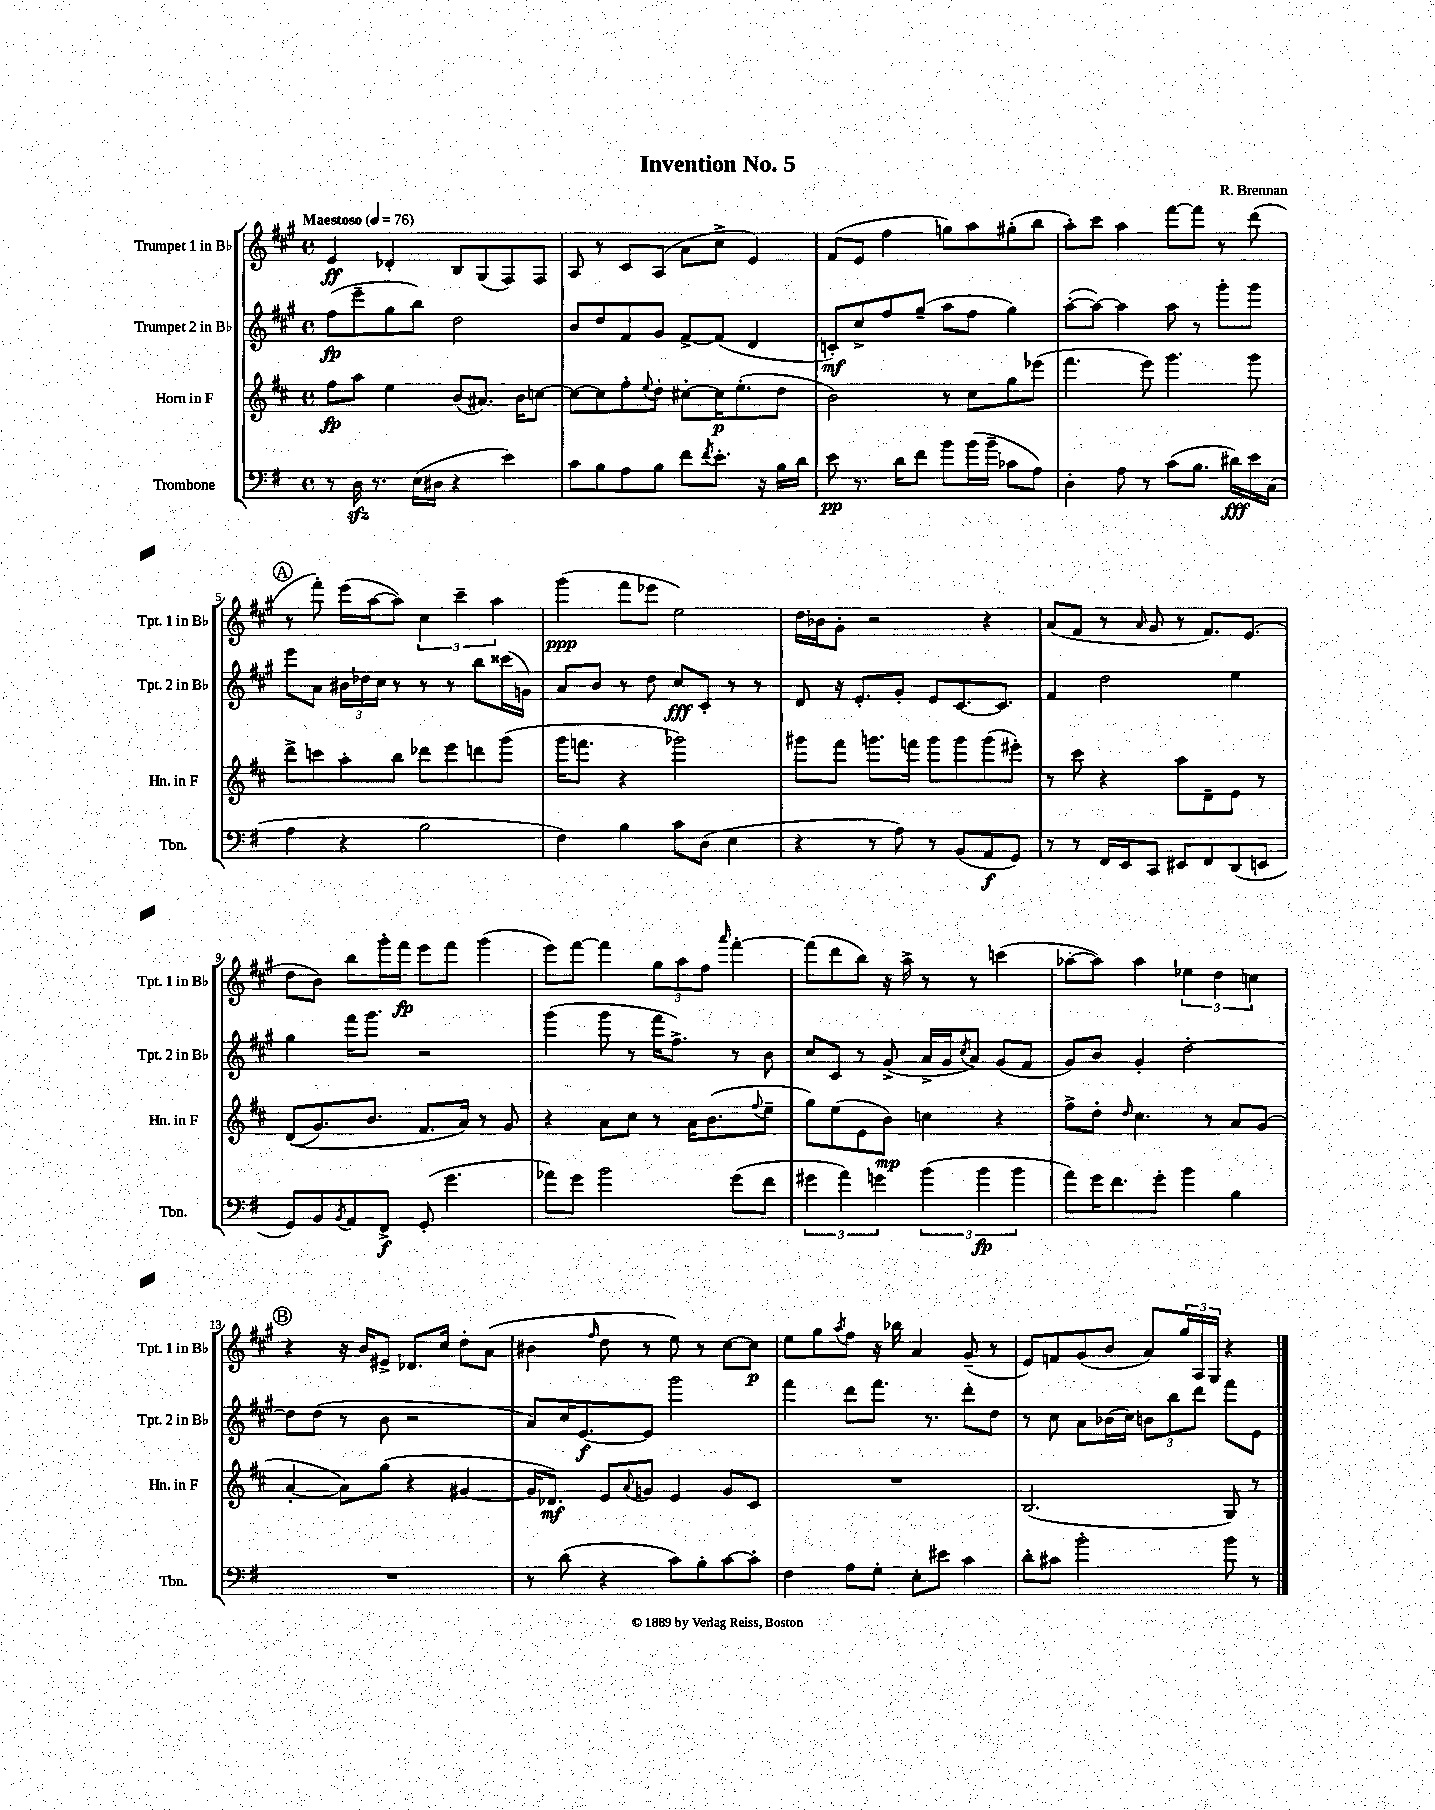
\header { title = "Invention No. 5" composer = "R. Brennan" }
<<
\new StaffGroup <<
\new Staff = "s0" \with { instrumentName = "Trumpet 1 in Bb" shortInstrumentName = "Tpt. 1 in Bb" } {
    \clef treble \key a \major \defaultTimeSignature \time 4/4 \tempo "Maestoso" 4 = 76
    e'4\ff des'4-. b8 gis8( fis8) fis8 |
    a8 r8 cis'8 a8( a'8 cis''8-> e'4) |
    fis'8( e'8 fis''4 g''8) a''8 gis''8-.( b''8 |
    a''8-.) cis'''8 a''4 fis'''8~ fis'''8 r8 d'''8( |
    \mark \markup { \circle "A" } r8 fis'''8-.) e'''16( a''16~ a''8) \tuplet 3/2 { cis''4 cis'''4-- a''4 } |
    gis'''4\ppp( fis'''8 ees'''8 e''2) |
    d''16 bes'16 gis'8-. r2 r4 |
    a'8( fis'8 r8 \grace { a'16 } gis'8 r8 fis'8.) e'8.( |
    d''8 b'8) b''8 gis'''16-. fis'''16\fp e'''8 fis'''8 gis'''4( |
    e'''8) fis'''8~ fis'''4 \tuplet 3/2 { gis''8 a''8 fis''8 } \grace { a'''16 } fis'''4~-. |
    fis'''8( d'''8 b''8) r16 a''16-> r8 r8 c'''4( |
    aes''8~-. aes''8) aes''4 \tuplet 3/2 { ees''4 d''4 c''4 } |
    \mark \markup { \circle "B" } r4 r16 b'16 eis'8-> des'8. cis''16 d''8-. a'8( |
    bis'4 \grace { fis''16 } d''8 r8 e''8) r8 cis''8~ cis''8\p |
    e''8 gis''8 \acciaccatura { a''8 } fis''8 r16 bes''16 a'4 gis'8--( r8 |
    e'8) f'8 gis'8( b'8 a'8) \tuplet 3/2 { gis''16 a16 gis16 } r4 \bar "|." |
}
\new Staff = "s1" \with { instrumentName = "Trumpet 2 in Bb" shortInstrumentName = "Tpt. 2 in Bb" } {
    \clef treble \key a \major \defaultTimeSignature \time 4/4
    fis''8\fp( e'''8-- gis''8 b''8) d''2 |
    b'8 d''8 fis'8 gis'8 fis'8~-> fis'8( d'4 |
    c'8-.\mf) cis''8-> fis''8 gis''8--( a''8 fis''8 gis''4) |
    a''8~-.( a''8~) a''4 a''8 r8 gis'''8-. gis'''8 |
    \mark \markup { \circle "A" } e'''8 a'8 \tuplet 3/2 { bis'16 des''16 cis''16 } r8 r8 r8 b''8 cisis'''16( g'16) |
    a'8 b'8 r8 d''8 cis''8\fff cis'8-. r8 r8 |
    d'8 r16 e'8.-. gis'8-. e'8 cis'8.~ cis'8. |
    fis'4 d''2 e''4 |
    gis''4 fis'''16 gis'''8. r2 |
    gis'''4( gis'''8 r8 fis'''16 fis''8.->) r8 b'8 |
    cis''8 cis'8 r8 gis'8->( a'16-> gis'16 \acciaccatura { cis''8 } a'8) gis'8( fis'8 |
    gis'8) b'8 gis'4-. d''2~-. |
    \mark \markup { \circle "B" } d''8 d''8( r8 b'8 r2 |
    a'8) cis''16 e'8.~\f e'8 gis'''2 |
    fis'''4 d'''8 fis'''8. r8. d'''8-. d''8 |
    r8 cis''8 a'8 bes'16( cis''16) \tuplet 3/2 { b'8 b''8 d'''8 } fis'''8 e'8 \bar "|." |
}
\new Staff = "s2" \with { instrumentName = "Horn in F" shortInstrumentName = "Hn. in F" } {
    \clef treble \key d \major \defaultTimeSignature \time 4/4
    fis''8\fp a''8 e''4 b'8( ais'8.) b'16 c''8~ |
    c''8~ c''8 fis''8-. \appoggiatura { e''8 } d''8-. cis''8~-. cis''16\p e''8.-.( d''8 |
    b'2) r8 cis''8 g''8 ees'''8( |
    fis'''4. e'''8) g'''4. g'''8 |
    \mark \markup { \circle "A" } d'''8-> c'''8 a''8-. b''8 des'''8 e'''8 d'''8 g'''8( |
    g'''16 f'''8. r4 ges'''2) |
    gis'''8 fis'''8 g'''8. f'''16 g'''8 g'''8 g'''8( eis'''8-.) |
    r8 cis'''8 r4 a''8 d'8-- e'8 r8 |
    d'8(\( g'8.) b'8. fis'8. a'16\) r8 g'8 |
    r4 a'8 cis''8 r8 a'16 b'8.( \appoggiatura { fis''8 } e''8-- |
    g''8) e''8( e'8 b'8\mp) c''4 r4 |
    fis''8-> d''8-. \grace { d''16 } cis''4. r8 a'8 g'8( |
    \mark \markup { \circle "B" } a'4~-. a'8) g''8( r4 gis'4~ |
    gis'16 des'8.\mf) e'8 \appoggiatura { a'8 } g'8 e'4 g'8 cis'8 |
    R1 |
    b2.( g8) r8 \bar "|." |
}
\new Staff = "s3" \with { instrumentName = "Trombone" shortInstrumentName = "Tbn." } {
    \clef bass \key g \major \defaultTimeSignature \time 4/4
    r8 d16\sfz r8. e16( dis16 r4 e'4) |
    c'8 b8 a8 b8 fis'8 \acciaccatura { fis'8 } e'8.-. r16 b16 d'16 |
    e'8\pp r8. d'16 fis'8 b'8 b'16( b'16-- ces'8 a8) |
    d4-. a8 r8 c'8( b8. dis'16\fff) e'16 c16( |
    \mark \markup { \circle "A" } a4 r4 b2 |
    fis4) b4 c'8 d8( e4 |
    r4 r8 a8) r8 b,8( a,8\f g,8) |
    r8 r8 fis,16 e,16 c,8 eis,8 fis,8 d,8( e,8 |
    g,8) b,8 \acciaccatura { b,8 } a,8 fis,8->\f g,8-.( g'4. |
    aes'8) g'8 b'2 g'8( fis'8 |
    \tuplet 3/2 { gis'4 a'4) g'4 } \tuplet 3/2 { b'4( b'4\fp b'4 } |
    a'8) g'16 fis'8. g'8-. b'4 b4 |
    \mark \markup { \circle "B" } R1 |
    r8 d'8( r4 c'8) b8-. c'8~ c'8-. |
    fis4 a8 g8-. e8-. eis'8 c'4 |
    d'8-. cis'8 b'2-. b'8 r8 \bar "|." |
}
>>
>>
